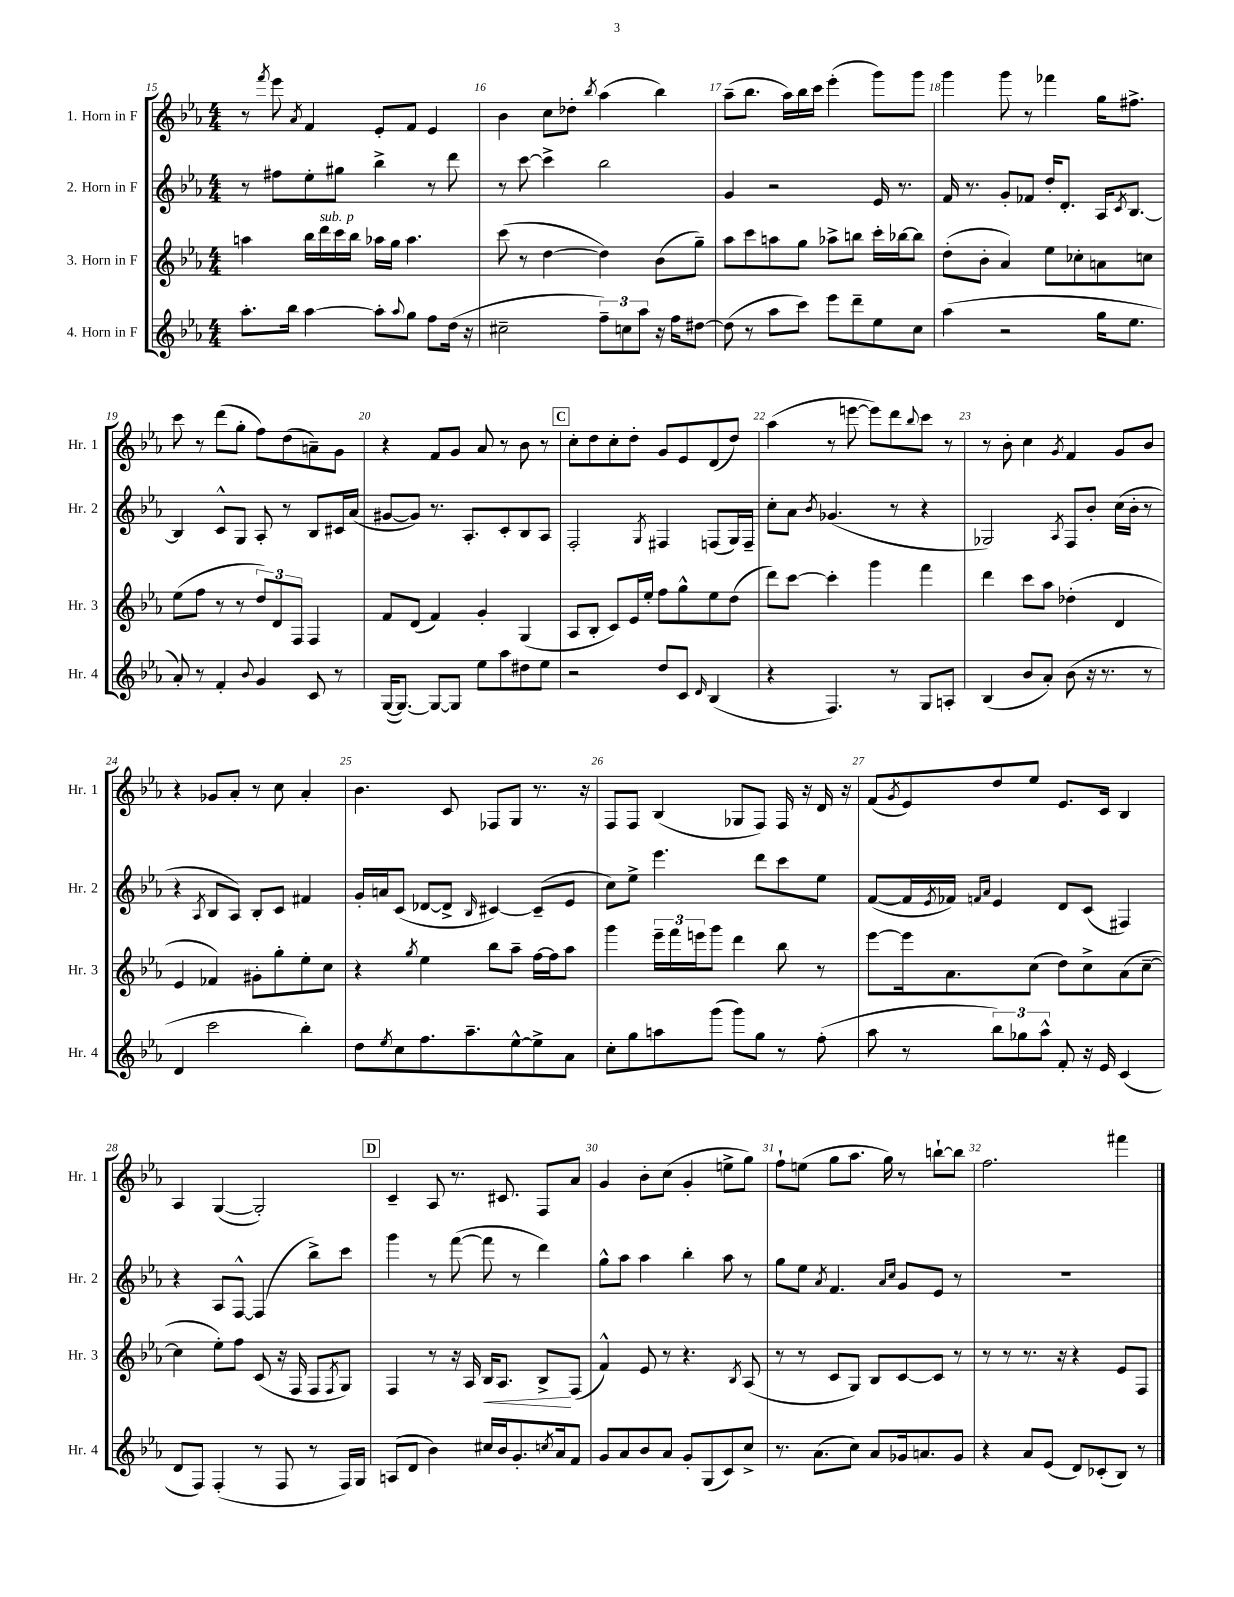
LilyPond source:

<<
\new StaffGroup <<
\new Staff = "s0" \with { instrumentName = "1. Horn in F" shortInstrumentName = "Hr. 1" } {
    \clef treble \key ees \major \numericTimeSignature \time 4/4
    r8 \acciaccatura { f'''8 } ees'''8 \acciaccatura { aes'8 } f'4 ees'8-. f'8 ees'4 |
    bes'4 c''8 des''8-. \acciaccatura { bes''8 } aes''4( bes''4) |
    aes''8--( bes''8. aes''16) bes''16 c'''16 ees'''4-.( g'''8) g'''8 |
    g'''4 g'''8 r8 fes'''4 g''16 fis''8.-> |
    c'''8 r8 d'''8( g''8-. f''8) d''8( a'8--) g'8 |
    r4 f'8 g'8 aes'8 r8 bes'8 r8 |
    \mark \markup { \box "C" } c''8-. d''8 c''8-. d''8-. g'8 ees'8 d'8( d''8) |
    aes''4( r8 e'''8~ e'''8) d'''8 \appoggiatura { bes''8 } c'''8 r8 |
    r8 bes'8-. c''4 \acciaccatura { g'8 } f'4 g'8 bes'8 |
    r4 ges'8 aes'8-. r8 c''8 aes'4-. |
    bes'4. c'8 fes8 g8 r8. r16 |
    f8 f8 bes4( ges8 f8) f16 r16 d'16 r16 |
    f'8( \acciaccatura { g'8 } ees'8) d''8 ees''8 ees'8. c'16 bes4 |
    aes4 g4~( g2-.) |
    \mark \markup { \box "D" } c'4-- aes8 r8. cis'8. f8 aes'8 |
    g'4 bes'8-. c''8( g'4-. e''8-> g''8) |
    f''8-! e''8( g''8 aes''8. g''16) r8 b''8~-! b''8 |
    f''2. fis'''4 \bar "|." |
}
\new Staff = "s1" \with { instrumentName = "2. Horn in F" shortInstrumentName = "Hr. 2" } {
    \clef treble \key ees \major \numericTimeSignature \time 4/4
    r8 fis''8 ees''8-. gis''8 bes''4-> r8 d'''8 |
    r8 c'''8~ c'''4-> bes''2 |
    g'4 r2 ees'16 r8. |
    f'16 r8. g'8-. fes'8 d''16-. d'8.-. aes16 \acciaccatura { c'8 } bes8.~ |
    bes4 c'8-^ g8 aes8-. r8 bes8 cis'16 aes'16( |
    gis'8~ gis'8) r8. aes8.-. c'8-. bes8 aes8 |
    \mark \markup { \box "C" } f2-. \acciaccatura { g8 } fis4 f8( g16) f16-- |
    c''8-. aes'8 \acciaccatura { bes'8 } ges'4.( r8 r4 |
    ges2) \acciaccatura { aes8 } f8 bes'8-. c''16( bes'16-. r8 |
    r4 \acciaccatura { aes8 } bes8 aes8) bes8-. c'8 fis'4 |
    g'16-. a'16 c'8( des'8~ des'8-> \grace { bes16 } cis'4~) cis'8--( ees'8 |
    c''8) ees''8-> ees'''4. d'''8 c'''8 ees''8 |
    f'8~( f'16 \acciaccatura { ees'8 } fes'16) \grace { f'16 aes'16 } ees'4 d'8 c'8( fis4) |
    r4 aes8 f8~-^ f4( bes''8->) c'''8 |
    \mark \markup { \box "D" } g'''4 r8 f'''8~( f'''8 r8 d'''4) |
    g''8-^ aes''8 aes''4 bes''4-. aes''8 r8 |
    g''8 ees''8 \acciaccatura { aes'8 } f'4. \grace { aes'16 c''16 } g'8 ees'8 r8 |
    R1 \bar "|." |
}
\new Staff = "s2" \with { instrumentName = "3. Horn in F" shortInstrumentName = "Hr. 3" } {
    \clef treble \key ees \major \numericTimeSignature \time 4/4
    a''4 bes''16 d'''16^\markup { \italic "sub. p" } c'''16 bes''16 aes''16 g''16 aes''4. |
    c'''8( r8 d''4~ d''4) bes'8( g''8--) |
    aes''8 c'''8 a''8 g''8 aes''8-> b''8 c'''16-. bes''16~ bes''8 |
    d''8-.( bes'8-. aes'4) ees''8 ces''8-. a'8 c''8 |
    ees''8( f''8 r8 r8 \tuplet 3/2 { d''8) d'8 f8 } f4 |
    f'8 d'8( f'4) g'4-. g4( |
    \mark \markup { \box "C" } aes8 bes8-. c'8) ees'16 ees''16-. f''8 g''8-^ ees''8 d''8( |
    d'''8) c'''8~ c'''4-. g'''4 f'''4 |
    d'''4 c'''8 aes''8 des''4-.( d'4 |
    ees'4 fes'4) gis'8-. g''8-. ees''8-. c''8 |
    r4 \acciaccatura { g''8 } ees''4 bes''8 aes''8-- f''16~ f''16 aes''8 |
    g'''4 \tuplet 3/2 { ees'''16-- f'''16 e'''16 } g'''8 d'''4 bes''8 r8 |
    ees'''8~ ees'''16 aes'8. c''8( d''8) c''8-> aes'8( c''8~-- |
    c''4 ees''8-.) f''8 c'8( r16 f16 f8 \acciaccatura { f8 } g8) |
    \mark \markup { \box "D" } f4 r8 r16 aes16 bes16\< aes8. bes8->\! f8( |
    f'4-^) ees'8 r8 r4. \acciaccatura { bes8 } aes8( |
    r8 r8 c'8 g8) bes8 c'8~ c'8 r8 |
    r8 r8 r8. r16 r4 ees'8 f8 \bar "|." |
}
\new Staff = "s3" \with { instrumentName = "4. Horn in F" shortInstrumentName = "Hr. 4" } {
    \clef treble \key ees \major \numericTimeSignature \time 4/4
    aes''8.-. bes''16 aes''4~ aes''8-. \appoggiatura { aes''8 } g''8 f''8 d''16( r16 |
    cis''2-- \tuplet 3/2 { f''8--) c''8 aes''8 } r16 f''16 dis''8~ |
    dis''8( r8 aes''8 c'''8) ees'''8 d'''8-- ees''8 c''8 |
    aes''4( r2 g''16 ees''8. |
    aes'8-.) r8 f'4-. \appoggiatura { bes'8 } g'4 c'8 r8 |
    g16~( g8.~) g8~ g8 ees''8 aes''8 dis''8 ees''8 |
    \mark \markup { \box "C" } r2 d''8 c'8 \grace { d'16 } bes4( |
    r4 f4.) r8 g8 a8-. |
    bes4( bes'8 aes'8-.) bes'8( r16 r8. r8 |
    d'4 c'''2 bes''4-.) |
    d''8 \acciaccatura { ees''8 } c''8 f''8. aes''8.-- ees''8~-^ ees''8-> aes'8 |
    c''8-. g''8 a''8 g'''8( g'''8) g''8 r8 f''8-.( |
    aes''8 r8 \tuplet 3/2 { bes''8) ges''8 aes''8-^ } f'8-. r16 ees'16 c'4( |
    d'8 f8) f4-.( r8 f8 r8 f16) g16 |
    \mark \markup { \box "D" } a8( d'8 bes'4) cis''16 bes'16 g'8.-. \acciaccatura { c''8 } aes'16 f'8 |
    g'8 aes'8 bes'8 aes'8 g'8-. g8( c'8) c''8-> |
    r8. aes'8.( c''8) aes'8 ges'16 a'8. ges'8 |
    r4 aes'8 ees'8( d'8) ces'8-.( bes8) r8 \bar "|." |
}
>>
>>
\layout { \context { \Score currentBarNumber = #15 \override BarNumber.break-visibility = ##(#f #t #t) barNumberVisibility = #all-bar-numbers-visible } }
